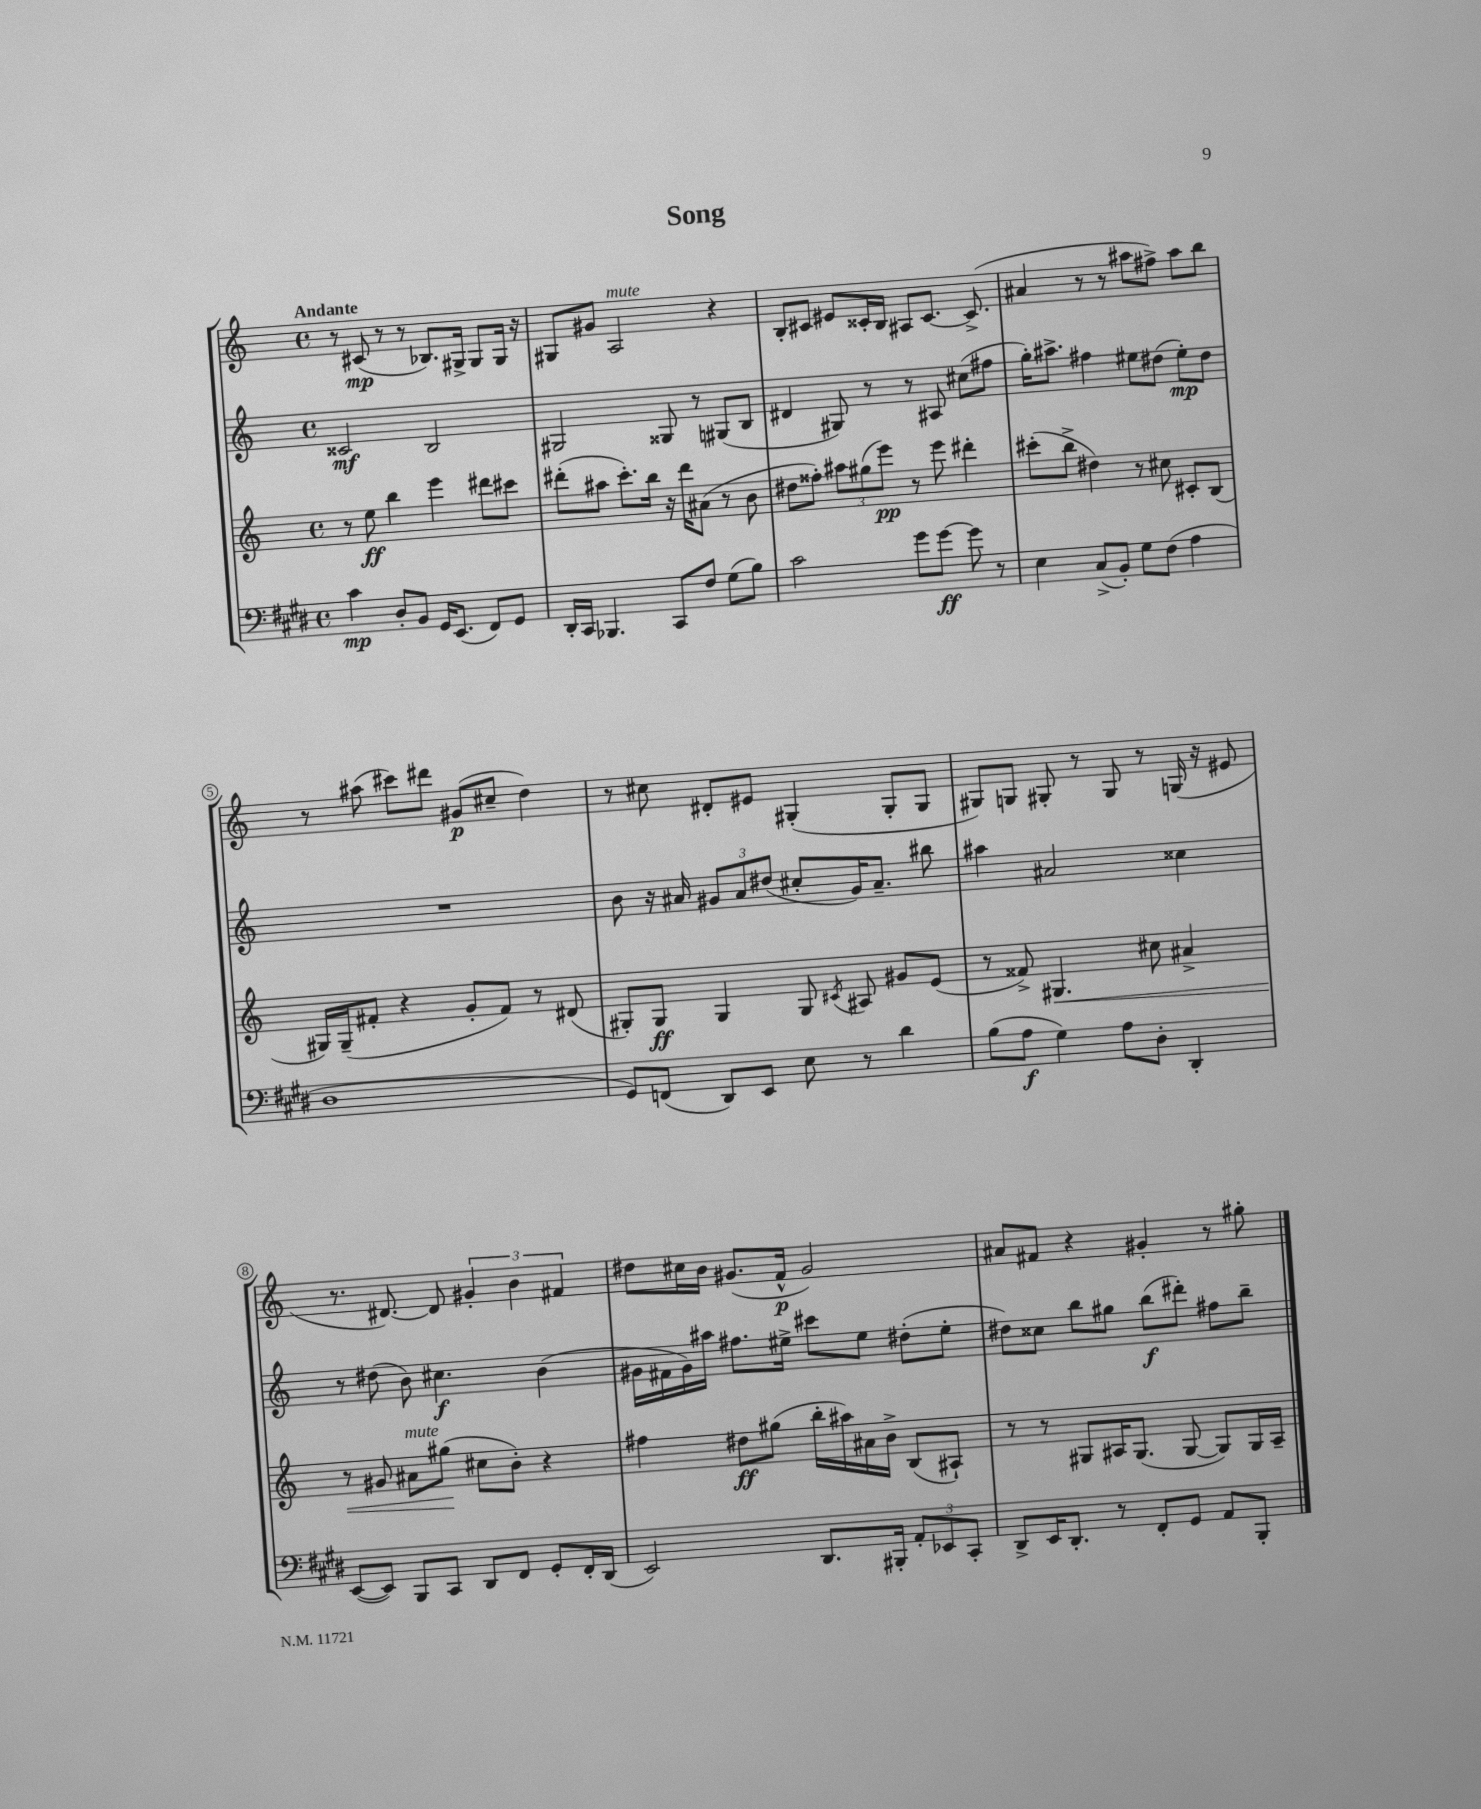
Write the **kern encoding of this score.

**kern	**kern	**kern	**kern
*staff4	*staff3	*staff2	*staff1
*clefF4	*clefG2	*clefG2	*clefG2
*k[f#c#g#d#]	*k[]	*k[]	*k[]
*M4/4	*M4/4	*M4/4	*M4/4
*met(c)	*met(c)	*met(c)	*met(c)
4c#\	8r	2c##/	8r
.	8ee\	.	(8c#/
8D#'/L	4bb\	.	8r
8BB/J	.	.	8r
16GG#/LK	4eee\	2B/	8.B-/L)
(8.EE/J	.	.	.
.	.	.	16G#^/Jk
8FF#/L)	8ddd#\L	.	8G#/L
8GG#/J	8ccc#\J	.	16G#/Jk
.	.	.	16r
=	=	=	=
16DD#'/LL	(8ddd#'\L	2G#/	8G#/L
16CC#/JJ	.	.	.
4.BBB-/	8aa#\J	.	8g#/J
.	8.ccc'\L)	.	2A/
.	16bb\Jk	.	.
8CC#/L	16r	8G##/	.
.	16ddd#\LK	.	.
8F#/J	(8a#\J	8r	.
(8G#\L	8r	(8G#/L	4r
8B\J)	8b\	8B/J	.
=	=	=	=
2c#\	8dd#\L	4d#/	8B'/L
.	8ff##'\J)	.	8c#/J
.	12aa#\L	8G#/)	8e#/L
.	(12gg#\	.	.
.	.	8r	16c##'/L
.	12eee\J)	.	.
.	.	.	16B/JJ
8g#\L	8r	8r	8A#/L
[8g#\J	8eee\	8A#/	[8.c##/J
8g#\]	4ddd#'\	(8cc#\L	.
.	.	.	(8.c##^/]
8r	.	8ff#\J	.
=	=	=	=
4E\	(8ccc#'\L	16gg'\LK)	4a#/
.	.	8.aa#^\J	.
.	8bb^\J	.	.
(8C#^/L	4dd#\)	4ff#\	8r
8BB'/J)	.	.	8r
8G#\L	8r	8ee#\L	8aa#\L
(8F#\J	8cc#\	(8dd#\J	8ff#^\J)
4A\	8c#'/L	8ee#'\L)	8aa#\L
.	(8B/J	8dd#\J	8bb\J
=	=	=	=
1D#	16G#/LL)	1r	8r
.	(16G#~/J	.	.
.	8f#'/J	.	(8aa#\
.	4r	.	8ccc#\L)
.	.	.	8ddd#\J
.	8g'/L	.	(8g#/L
.	8f#/J)	.	8cc#~/J
.	8r	.	4dd\)
.	(8d#/	.	.
=	=	=	=
8GG#/L)	8G#'/L)	8b\	8r
(8FF/J	8G#/J	16r	8cc#\
.	.	16a#/	.
8DD#/L)	4G#/	12g#/L	8d#'/L
.	.	12a#/	.
8EE/J	.	.	8e#/J
.	.	(12dd#/J	.
8E\	8G#/	8cc#'/L	(4G#'/
.	8qc#/	.	.
8r	8A#/	16g#/K)	.
.	.	8.a#~/J	.
4d#\	8g#/L	.	8G#'/L
.	(8e/J	8bb#\	8G#/J
=	=	=	=
(8B\L	8r	4aa#\	8G#/L)
8A\J	8f##^/)	.	8G/J
4G#\)	4.G#/	2a#/	8G#'/
.	.	.	8r
8A\L	.	.	8G#/
8D#'\J	8cc#\	.	8r
4DD#'/	4a#^/	4cc##\	(16G/
.	.	.	16r
.	.	.	8e#/
=	=	=	=
([8EE/L	8r	8r	8.r
8EE/]J)	8g#/	(8dd#\	.
.	.	.	[8.d#/)
8BBB/L	8a#\L	8b\)	.
8CC#/J	(8gg#\J	4.cc#\	8d#/]
8DD#/L	8cc#\L	.	6g#'/
8FF#/J	8b'\J)	.	.
.	.	.	6b\
8GG#'/L	4r	(4b\	.
.	.	.	6f#/
16FF#'/L	.	.	.
(16DD#/JJ	.	.	.
=	=	=	=
2EE/)	4ff#\	16g#\LL	8dd#\L
.	.	16f#\	.
.	.	16g#\)	16cc#\L
.	.	16aa#\JJ	16b\JJ
.	8dd#\L	8.ff#\L	(8.g#/L
.	(8gg#\J	.	.
.	.	16ee#^\Jk	16f^^/Jk
8.DD#/L	16bb'\LL	8ccc#\L	2g#/)
.	16aa#\)	.	.
.	16a#\	8ee#\J	.
16BBB#'/Jk	16b^\JJ	.	.
12AA'/L	(8B/L	(8dd#'\L	.
12EE-/	.	.	.
.	8A#`/J)	8ee#'\J	.
12CC#'/J	.	.	.
=	=	=	=
8DD#^/L	8r	8dd#\L)	8a#/L
16EE/K	8r	8cc##\J	8f#/J
8.DD#'/J	.	.	.
.	8G#/L	8bb\L	4r
8r	16A#/K	8gg#\J	.
.	(8.G#/J	.	.
8FF#'/L	.	(8bb\L	4g#'/
8GG#/J	[8G#/	8ddd#'\J)	.
8AA/L	8G#/]L)	8ff#\L	8r
8BBB'/J	16G#/L	8bb~\J	8gg#'\
.	16A#~/JJ	.	.
==	==	==	==
*-	*-	*-	*-
